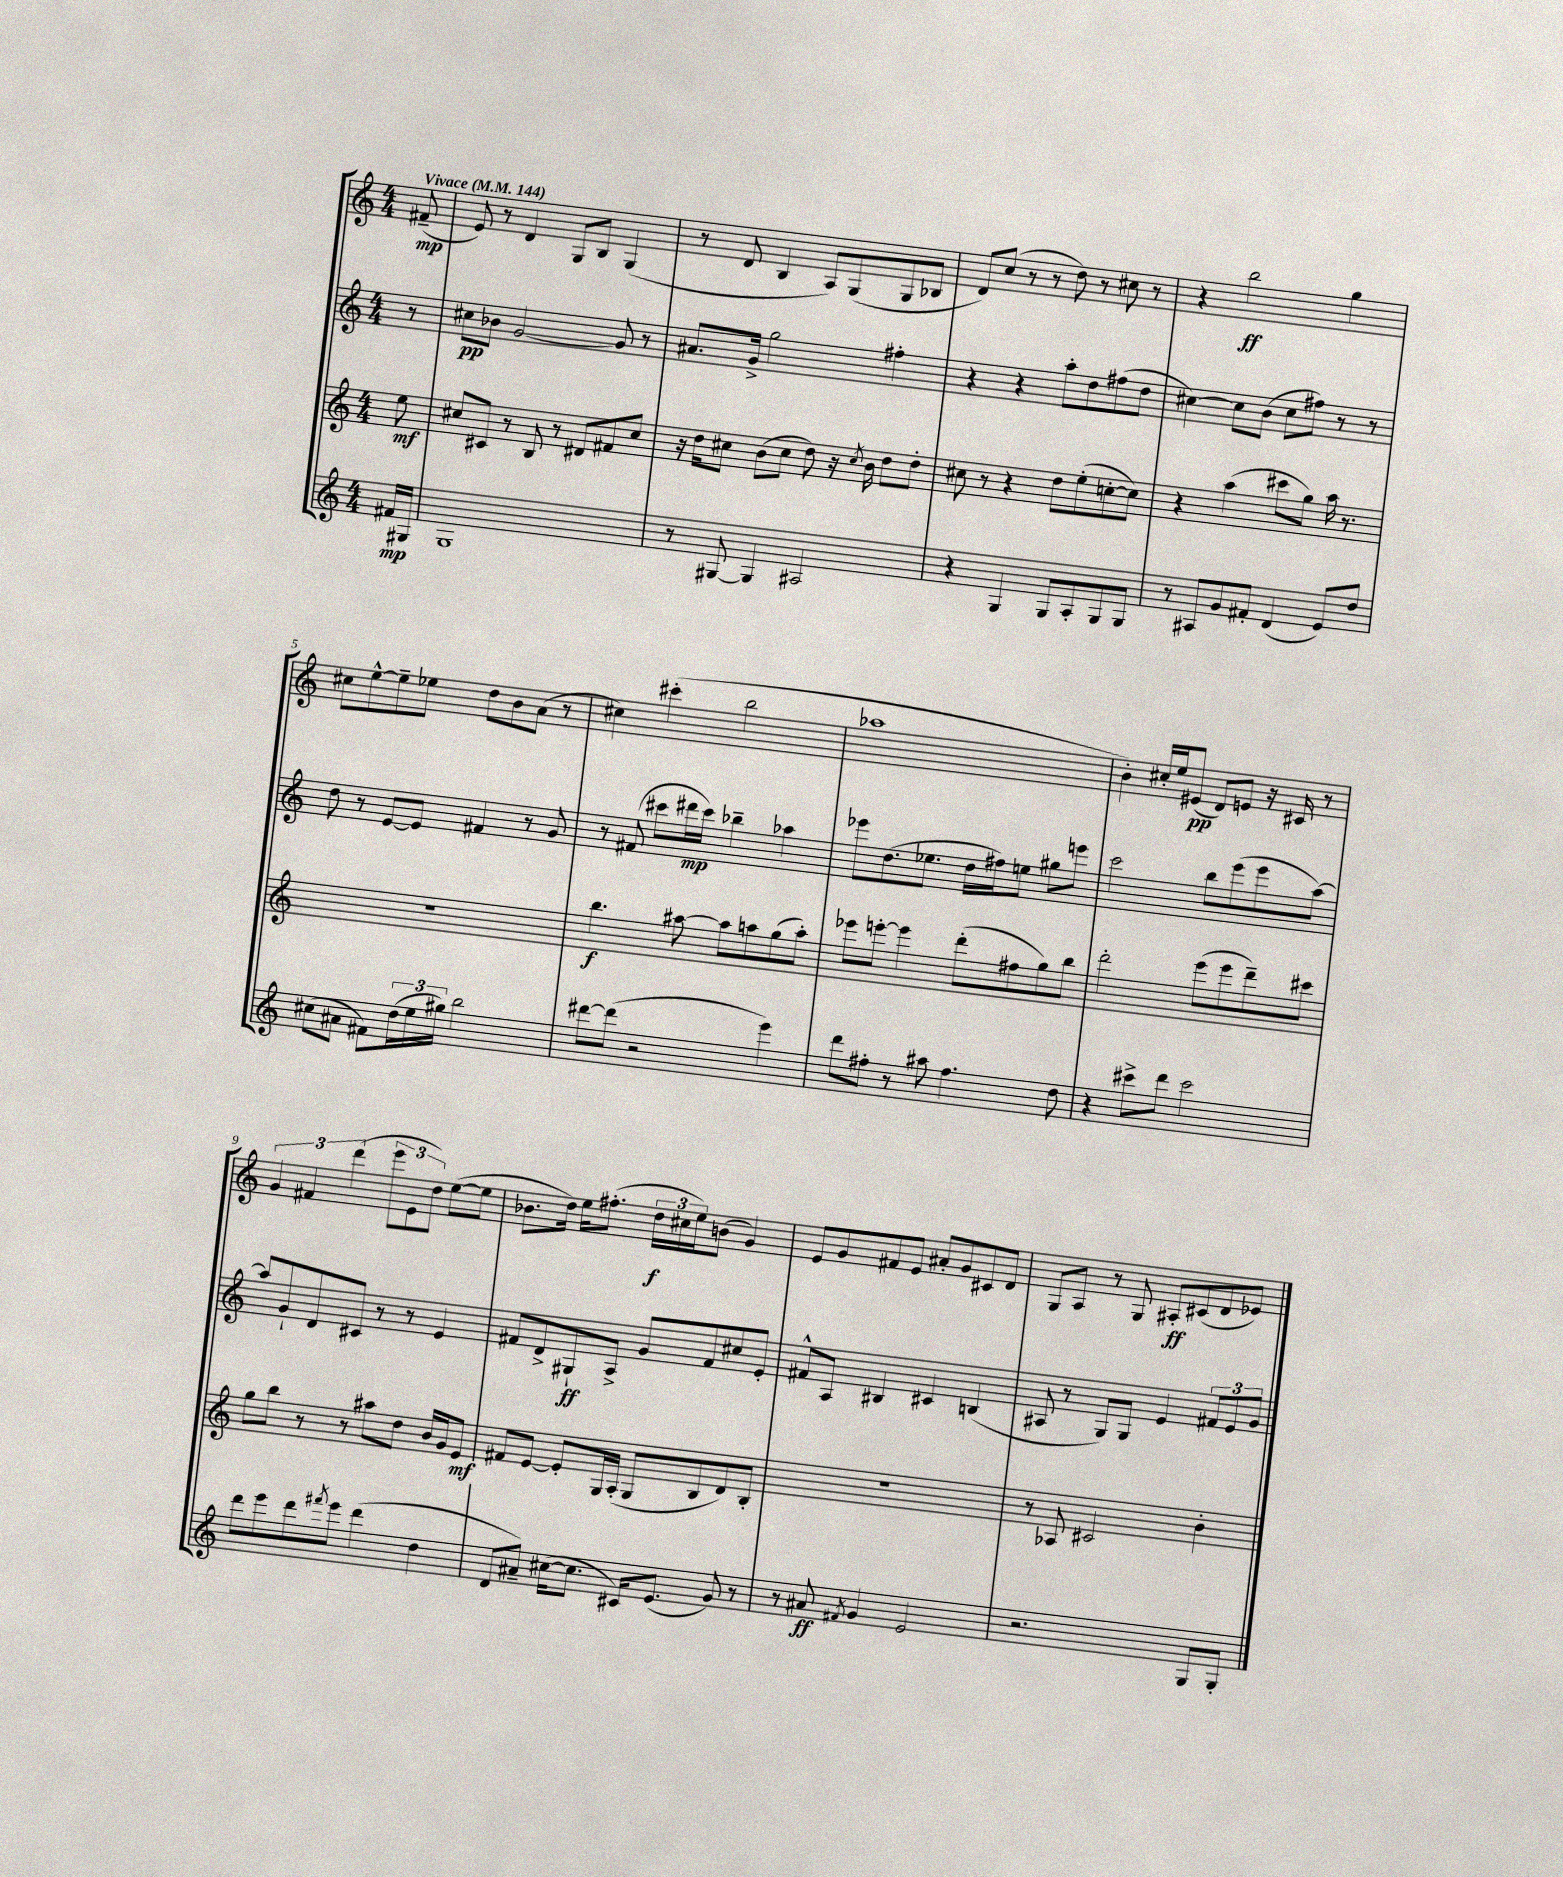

**kern	**kern	**kern	**kern
*staff4	*staff3	*staff2	*staff1
*clefG2	*clefG2	*clefG2	*clefG2
*k[]	*k[]	*k[]	*k[]
*M4/4	*M4/4	*M4/4	*M4/4
*MM144	*MM144	*MM144	*MM144
16f#/LL	8ee\	8r	(8f#~/
16G#/JJ	.	.	.
=	=	=	=
1G	8cc#/L	8cc#\L	8e/)
.	8c#/J	8b-\J	8r
.	8r	[2g/	4d/
.	8B/	.	.
.	8r	.	8G/L
.	8d#/L	.	8B/J
.	8f#/	8g/]	(4G/
.	8cc#/J	8r	.
=	=	=	=
8r	16r	8.a#/L	8r
.	16dd\LK	.	.
[8G#/	8cc#\J	.	8d/
.	.	16g^/Jk	.
4G#/]	(8b\L	2gg\	4B/
.	8cc#\J	.	.
2A#/	8dd\)	.	8A/L)
.	16r	.	(8G/
.	8qcc#/	.	.
.	16b\	.	.
.	8dd\L	4ff#'\	8G/
.	8dd'\J	.	8B-/J
=	=	=	=
4r	8cc#\	4r	8d/L)
.	8r	.	(8cc/J
4G/	4r	4r	8r
.	.	.	8r
8G/L	8dd\L	8aa'\L	8dd\)
8A'/	(8ee'\	8dd\	8r
8G/	[8cc'\	(8ff#\	8cc#\
8G/J	8cc\]J)	8dd\J	8r
=	=	=	=
8r	4r	[4cc#\)	4r
8A#/L	.	.	.
8g/	(4aa\	8cc#\]L	2bb\
8f#'/J	.	(8b\J	.
(4d/	8ccc#\L	8cc#\L	.
.	8gg\J)	8ff#\J)	.
8e/L)	16aa\	8r	4gg\
.	8.r	.	.
8dd/J	.	8r	.
=	=	=	=
(8cc#\L	1r	8dd\	8cc#\L
8a#\J	.	8r	[8ee^^\
8f#\L)	.	[8e/L	8ee~\]
(24dd\L	.	8e/]J	8ee-\J
24ee\	.	.	.
24gg#\JJ)	.	.	.
2bb\	.	4f#/	8dd\L
.	.	.	8b\
.	.	8r	(8a\J
.	.	8g/	8r
=	=	=	=
[8ddd#\L	4.bb\	8r	4cc#\)
(8ddd#\]J	.	(8f#/	.
2r	.	8ccc#\L	(4ccc#'\
.	[8aa#\	16ddd#\L	.
.	.	16ccc#\JJ)	.
.	8aa#\]L	4bb-~\	2bb\
.	8aa\	.	.
4eee\)	(8gg\	4aa-\	.
.	8aa'\J)	.	.
=	=	=	=
8ddd\L	8eee-\L	8eee-\L	1aa-
8ff#'\J	[8eee'\J	(8.dd\	.
8r	4eee\]	.	.
.	.	8.ee-\J	.
8aa#\	.	.	.
4.ff#\	(8ddd'\L	16dd\LL	.
.	.	16ff#\J)	.
.	8ff#\	8ee\J	.
.	8gg\)	8gg#\L	.
8dd\	8bb\J	8eee\J	.
=	=	=	=
4r	2ddd'\	2ccc\	4b'\)
8ccc#^\L	.	.	16cc#'/LL
.	.	.	16ee/J
8ddd\J	.	.	(8e#/J
2ccc#\	(8eee\L	8bb\L	8d/L)
.	8eee\	(8eee\	8e/J
.	8ddd~\)	8eee\	16r
.	.	.	16c#/
.	8ccc#\J	[8aa\J)	8r
=	=	=	=
8ddd\L	8gg\L	8aa/]L	6g/
8eee\	8bb\J	8g`/	.
.	.	.	6f#/
8ddd\	8r	8d/	.
.	.	.	(6ddd\
8qfff#/	.	.	.
8eee\J	8r	8c#/J	.
(4ddd\	8aa#\L	8r	12eee\L
.	.	.	12e\
.	8dd\J	8r	.
.	.	.	12dd\J)
4dd\	16b/LL	4e/	([8ee\L
.	16g/J	.	.
.	8e/J	.	8ee\]J
=	=	=	=
8d/L	8f#/L	8f#/L	8.b-\L
8a#~/J)	[8e/J	8d^/	.
.	.	.	16dd\Jk)
([16cc#\LK	8e'/]L	8G#`/	16ee\LK
8.cc#\]J	.	.	(8.ff#'\J
.	16G/L	8A^/J	.
.	(16A'/JJ	.	.
16c#/LK)	8G/L	8g/L	24dd\LL
.	.	.	24cc#\
(8.e/J	.	.	.
.	.	.	24ee\J)
.	8B/	8f#/	(8b\J
8g/)	8d/)	8cc#/	4g/)
8r	8B'/J	8e'/J	.
=	=	=	=
8r	1r	8f#^^/L	8e/L
8a#/	.	8A/J	8g/
8qf#/	.	.	.
4g/	.	4B#/	8f#/
.	.	.	8e/J
2e/	.	4c#/	8a#'/L
.	.	.	8g/
.	.	(4B/	8c#/
.	.	.	8d/J
=	=	=	=
2.r	8r	8A#/	8G/L
.	8A-/	8r	8A/J
.	2c#/	8G/L)	8r
.	.	8G/J	8G/
.	.	4e/	8A#'/L
.	.	.	(8c#/
8G/L	4b'\	12f#/L	8d/
.	.	12e/	.
8G'/J	.	.	8e-/J)
.	.	12g/J	.
==	==	==	==
*-	*-	*-	*-
